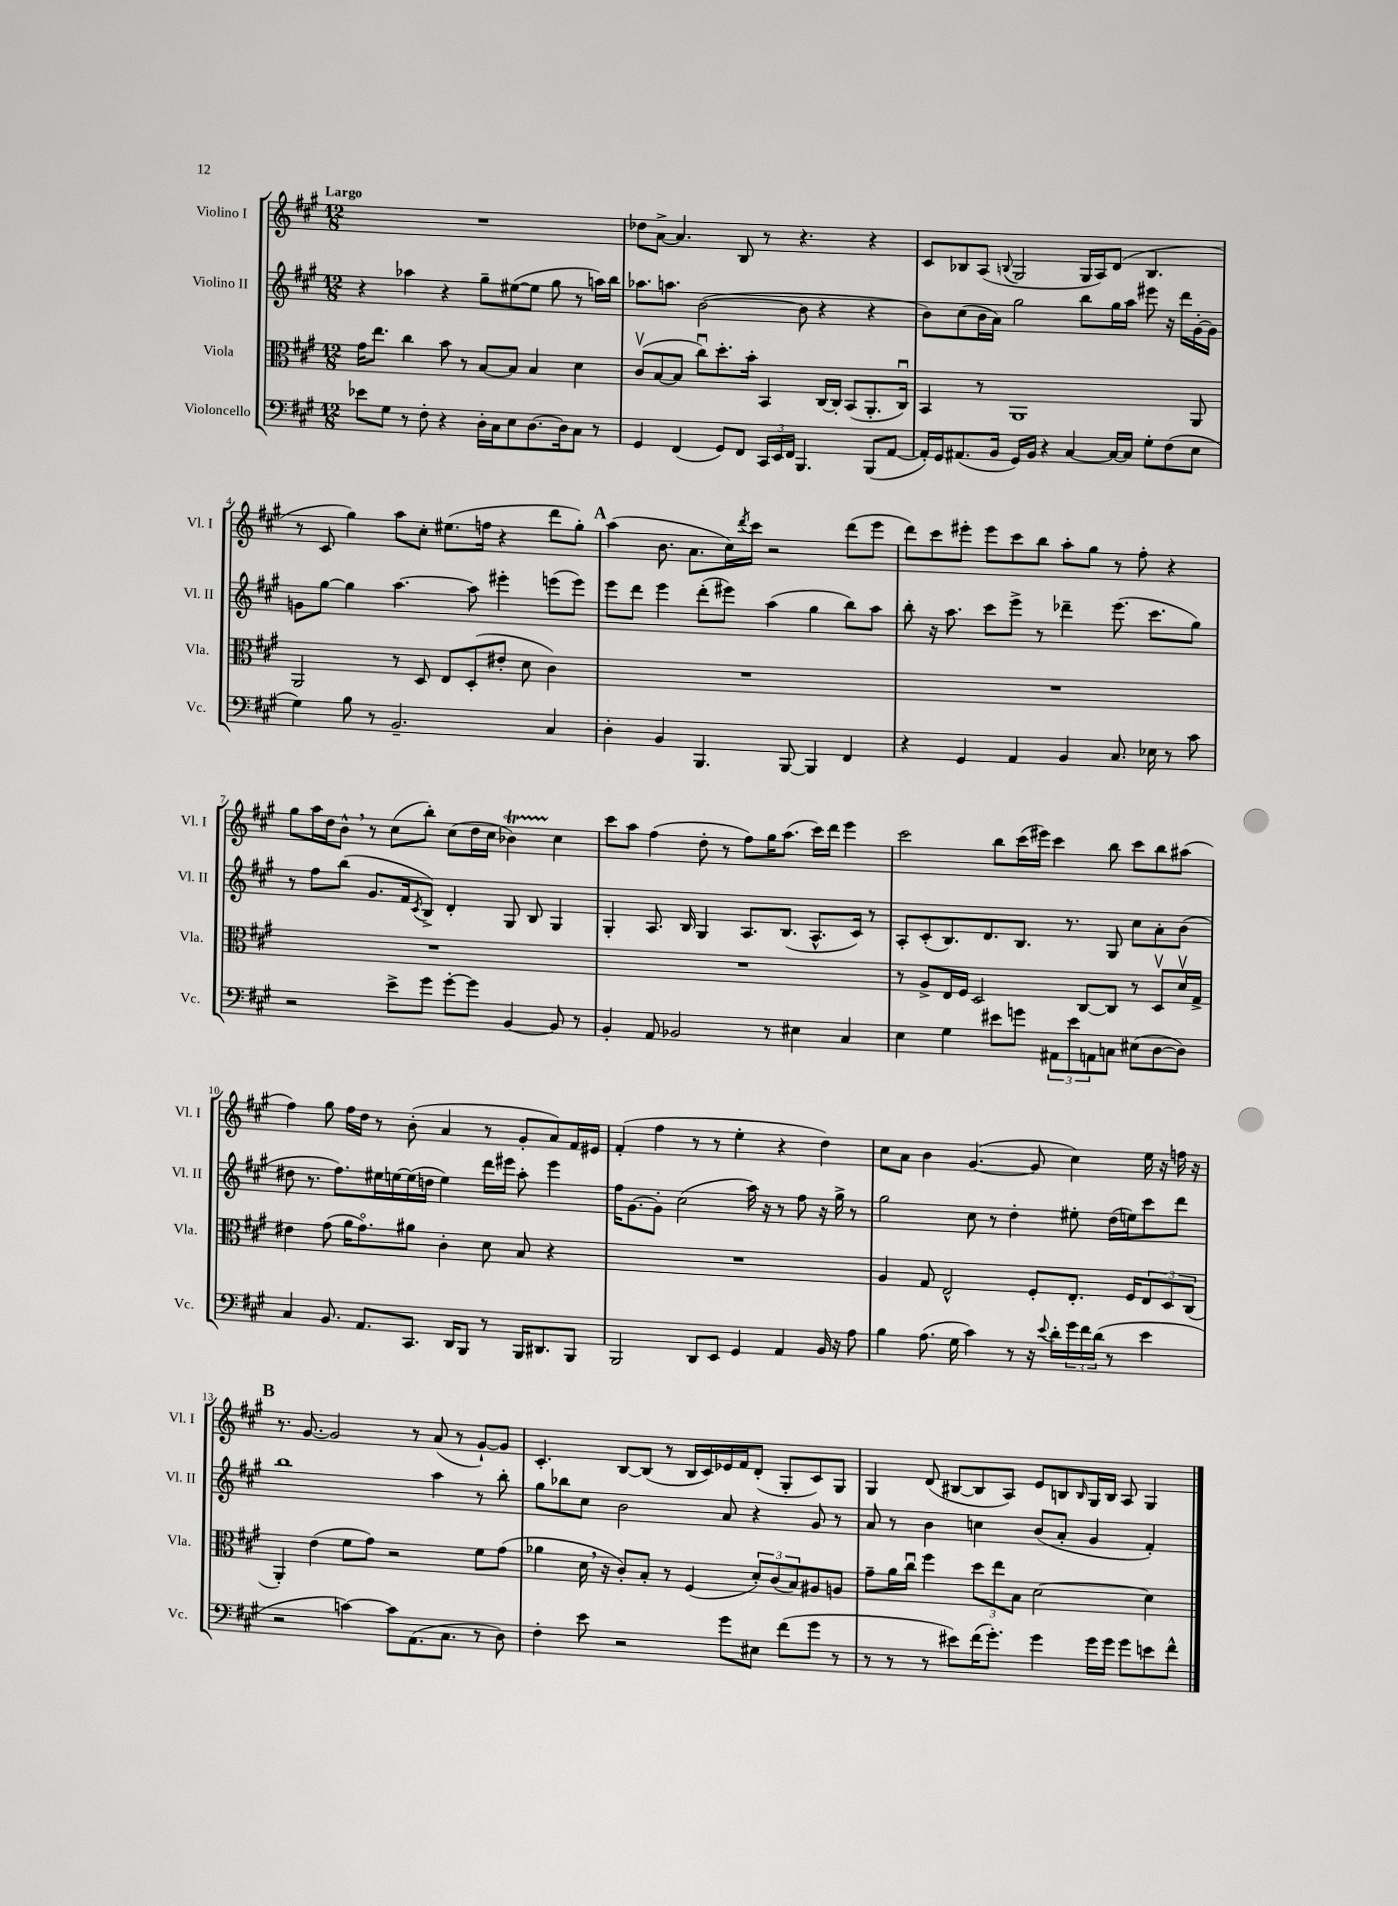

**kern	**kern	**kern	**kern
*part4	*part3	*part2	*part1
*staff4	*staff3	*staff2	*staff1
*I"Violoncello	*I"Viola	*I"Violino II	*I"Violino I
*I'Vc.	*I'Vla.	*I'Vl. II	*I'Vl. I
*clefF4	*clefC3	*clefG2	*clefG2
*k[f#c#g#]	*k[f#c#g#]	*k[f#c#g#]	*k[f#c#g#]
*M12/8	*M12/8	*M12/8	*M12/8
=1	=1	=1	=1
!	!	!	!LO:TX:a:B:t=Largo
8e-X\L	16g#\KL	4r	1.r
.	8.ee\J	.	.
8G#\J	.	.	.
8r	4cc#\	4aa-X\	.
8F#'\	.	.	.
4r	8b\	4r	.
.	8r	.	.
16D'\LL	[8B/L	8gg#~\L	.
16C#\J	.	.	.
8E\	8B/J]	([8ee#X\	.
[8.D\	4B/	8ee#\J]	.
.	.	8gg#\	.
16D\k]	.	.	.
8C#\J	4d\	8r	.
8r	.	16aan\LL)	.
.	.	16bb\JJ	.
=2	=2	=2	=2
4GG#/	(8c#v/L	8.aa-X\L	8dd-X\L
.	[8B/	.	[8a^\J
.	.	8.aan\J	.
(4FF#/	8B/J]	.	4.a/]
.	8cc#u\L)	([2b\	.
8GG#/L)	8.dd'\	.	.
8FF#/J	.	.	8B/
.	16b'\Jk	.	.
24CC#/LL	4BB/	.	8r
24EE/	.	.	.
24FF#/JJ	.	.	.
4.BBB/	.	8b\]	4.r
.	[16C#/LL	4r	.
.	16C#'/JJ]	.	.
.	(8BB/L	.	.
(8BBB/L	8.AA'/	4r	4r
[8AA/J	.	.	.
.	16C#u/Jk)	.	.
=3	=3	=3	=3
16AA'/LL])	4BB/	8b\L)	8c#/L
16GG#/J	.	.	.
(8.AA#X/	.	(8cc#\	8B-X/
.	8r	16b\L	(8A/J
16BB/Jk	.	16a\JJ)	.
.	.	.	8qqBn/
16GG#/LL)	1AA	2gg#\	2G#/
16BB/JJ	.	.	.
4r	.	.	.
[4C#/	.	.	.
.	.	8bb\L	16G#/LL
.	.	.	16A/J)
16C#/LL_	.	16gg#\L	(8d/J
16C#/JJ]	.	16aa\JJ	.
8G#'\L	.	8eee#X\	4.B/
(8F#\	.	16r	.
.	.	16ddd\LL	.
8E\J	8AA/	[16g#'\	.
.	.	16g#\JJ]	.
!!LO:LB:g=z
=4	=4	=4	=4
4G#\)	2AA/	8gn\L	8r
.	.	[8gg#\J	8c#/
8B\	.	4gg#\]	4gg#\)
8r	.	.	.
2.BB~/	8r	[4.aa\	8aa\L
.	8D/	.	8cc#'\J
.	8E/L	.	(8.ee#X\L
.	(8D'/	8aa\]	.
.	.	.	16ffn\Jk
.	8e#X'/J	4eee#X'\	4r
.	8d\	.	.
4C#/	4c#\)	(8eeen\L	8ddd\L
.	.	8eee\J)	8gg#'\J)
!!LO:REH:place=s1:t=A
=5	=5	=5	=5
4D'\	1.r	8eee\L	(4aa\
.	.	8ddd\J	.
4BB/	.	4eee\	8.b\
.	.	.	8.a\L
4.BBB/	.	(8ddd'\L	.
.	.	8eee#X\J)	16cc#\L)
.	.	.	8qddd/
.	.	.	16ccc#\JJ
.	.	(4aa\	2r
[8BBB/	.	.	.
4BBB/]	.	4gg#\	.
4FF#/	.	8bb\L)	(8ddd\L
.	.	8aa\J	8eee\J
=6	=6	=6	=6
4r	1.r	8bb'\	8ddd\L)
.	.	16r	8ccc#\
.	.	8.aa\	.
4GG#/	.	.	8eee#X'\J
.	.	8ccc#\L	8eee#\L
4AA/	.	8eee^\J	8ccc#\
.	.	8r	8bb\J
4BB/	.	4ddd-X~\	8aa'\L
.	.	.	8gg#\J
8.C#/	.	(8.eee\	8r
.	.	.	8ff#'\
16E-X\	.	8.ccc#\L	.
8r	.	.	4r
8c#\	.	8gg#\J)	.
!!LO:LB:g=z
=7	=7	=7	=7
2r	1.r	8r	8gg#\L
.	.	8ff#\L	16aa\L
.	.	.	16dd\J
.	.	(8bb\J	8b^^,\J
.	.	8.g#/L	8r
8e^\L	.	.	(8cc#\L
.	.	16f#/k	.
.	.	8qc#/	.
8g#\J	.	8B^/J)	8bb'\J)
[8g#'\L	.	4d'/	(8cc#\L
8g#\J]	.	.	16dd\L
.	.	.	16cc#\JJ
[4BB/	.	8G#/	4b-XT\)
.	.	8B/	.
8BB/]	.	4G#/	4cc#\
8r	.	.	.
=8	=8	=8	=8
4BB'/	1.r	4G#'/	8ccc#\L
.	.	.	8aa\J
8AA/	.	8.A/	(4ff#\
2BB-X/	.	.	.
.	.	16B/	.
.	.	4G#/	8dd'\
.	.	.	8r
.	.	8.A/L	8ff#\L)
8r	.	.	16gg#\K
.	.	(8.B/J	(8.aa\J
4E#X\	.	.	.
.	.	8.A^^/L	16ccc#\LL)
.	.	.	16ddd\JJ
4C#/	.	.	4eee\
.	.	16c#/Jk)	.
.	.	8r	.
=9	=9	=9	=9
4E\	8r	8A'/L	2ccc#\
.	8A^/L	(8c#'/	.
4G#\	16E/L	8.B/)	.
.	16F#/JJ	.	.
.	2D/	.	.
.	.	8.d/	.
8e#X\L	.	.	8bb\L
8gn\J	.	8.B/J	(16ccc#\L
.	.	.	16eee#X\JJ)
12AA#X\L	.	.	4ccc#\
.	.	8.r	.
12e#\	.	.	.
.	[8C#/L	.	.
12AAn\	.	.	.
8Cn\J	8C#/J]	8G#/	8bb\
(8E#X\L	8r	8cc#\L	8ccc#\L
[8D\	8Dv/L	8a'\	8bb\
8D\J])	16dv/L	(8b\J	(8aa#X\J
.	16G#^/JJ	.	.
!!LO:LB:g=z
=10	=10	=10	=10
4C#/	4e#X\	8dd#X\	4ff#\)
.	.	8.r	.
8.BB/	(8g#\	.	8gg#\
.	.	8.ff#\L)	.
.	16a\KL	.	16ff#\LL
8.AA/L	8.g#\)	.	16dd\JJ
.	.	16ee#X\L	8r
.	.	[16een\	.
8.CC#/J	8a#X\J	(16ee\]	(8b'\
.	.	16ddn\JJ	.
.	4c#'\	4ee\)	4a/
16DD/KL	.	.	.
8BBB/J	.	.	.
8r	8d\	16ddd\LL	8r
.	.	16eee#X\JJ	.
16BBB/KL	8B/	8aa'\	8g#'/L
8.DD#X/	.	.	.
.	4r	4eee#\	8a/)
8BBB/J	.	.	16f#/L
.	.	.	16e#X/JJ
=11	=11	=11	=11
2BBB/	1.r	16ff#\KL	(4f#'/
.	.	[8.g#\	.
.	.	8g#'\J]	4ff#\
.	.	(2cc#\	.
8DD/L	.	.	8r
8EE/J	.	.	8r
4GG#/	.	.	4ee'\
.	.	16aa\)	.
.	.	16r	.
4AA/	.	8r	4r
.	.	8ff#\	.
16BB/	.	16r	4dd\)
16r	.	16gg#^\	.
8A\	.	8r	.
=12	=12	=12	=12
4B\	4A/	2gg#\	8cc#\L
.	.	.	8a\J
(8.A\	8G#/	.	4b\
.	2E^^/	.	.
16G#\	.	.	.
4c#\)	.	8cc#\	([4.g#/
.	.	8r	.
8r	.	4dd'\	.
16r	8F#'/L	.	8g#/]
8qqe/	.	.	.
16d'\LL	.	.	.
24g#\	8.E'/J	8ee#X'\	4cc#\)
24f#\	.	.	.
(24d\JJ	.	.	.
8r	.	(16dd\LL	.
.	16F#/KL	16een\J)	.
4e\	12E/	8ccc#\	16ee\
.	.	.	16r
.	12D/	.	.
.	.	8ddd\J	16ffn\
.	(12C#/J	.	.
.	.	.	16r
!!LO:LB:g=z
!!LO:REH:place=s1:t=B
=13	=13	=13	=13
2r	4AA'/)	1bb	8.r
.	.	.	[8.g#/
.	(4e\	.	.
.	.	.	2g#/]
[4cn\)	8f#\L	.	.
.	8g#\J)	.	.
8c\L]	2r	.	.
(8.AA\	.	.	8r
.	.	4aa\	(8a/
8.C#\J	.	.	.
.	.	.	8r
8r	8f#\L	8r	[8g#`/L)
8D\)	(8g#\J	8bb'\	8g#/J]
=14	=14	=14	=14
4F#'\	4a-X\	8gg#\L	4.c#'/
.	.	8bb-X\	.
8e\	16d,\	8cc#\J	.
.	16r	.	.
2r	8c#'/L)	2b\	[8B/L
.	8B'/J	.	(8B/J]
.	8r	.	8r
.	(4F#/	.	16B/LL
.	.	.	16c#/)
8g#\L	.	8a/	16e-X/
.	.	.	16f#/J
8E#X\J	12d'/L)	4r	(8d'/J
.	(12c#/	.	.
(8f#\L	.	.	8G#'/L
.	12B/)	.	.
8g#\J	8A#X/	8g#/	8c#/)
8r	8An/J	8r	8G#/J
=15	=15	=15	=15
8r	8g#~\L	8a/	4G#/
8r	16a\L	8r	.
.	16cc#u\JJ	.	.
8r	4ff#\	4b\	(8d/
8e#X\L)	.	.	[8B#X/L
(16f#\K	12dd\L	4ccn\	8B#/]
8.g#'\J)	.	.	.
.	12ee\	.	.
.	.	.	8A/J)
.	12B\J	.	.
4g#\	[2d\	(8b/L	8e/L
.	.	8a'/J	8Bn/
.	.	.	16qqB/
16g#\LL	.	4g#/	16G#/L
16g#\JJ	.	.	16B/JJ
8g#\L	.	.	8A/
8en\	4d\]	4f#'/)	4G#/
8f#^^\J	.	.	.
==	==	==	==
*-	*-	*-	*-
